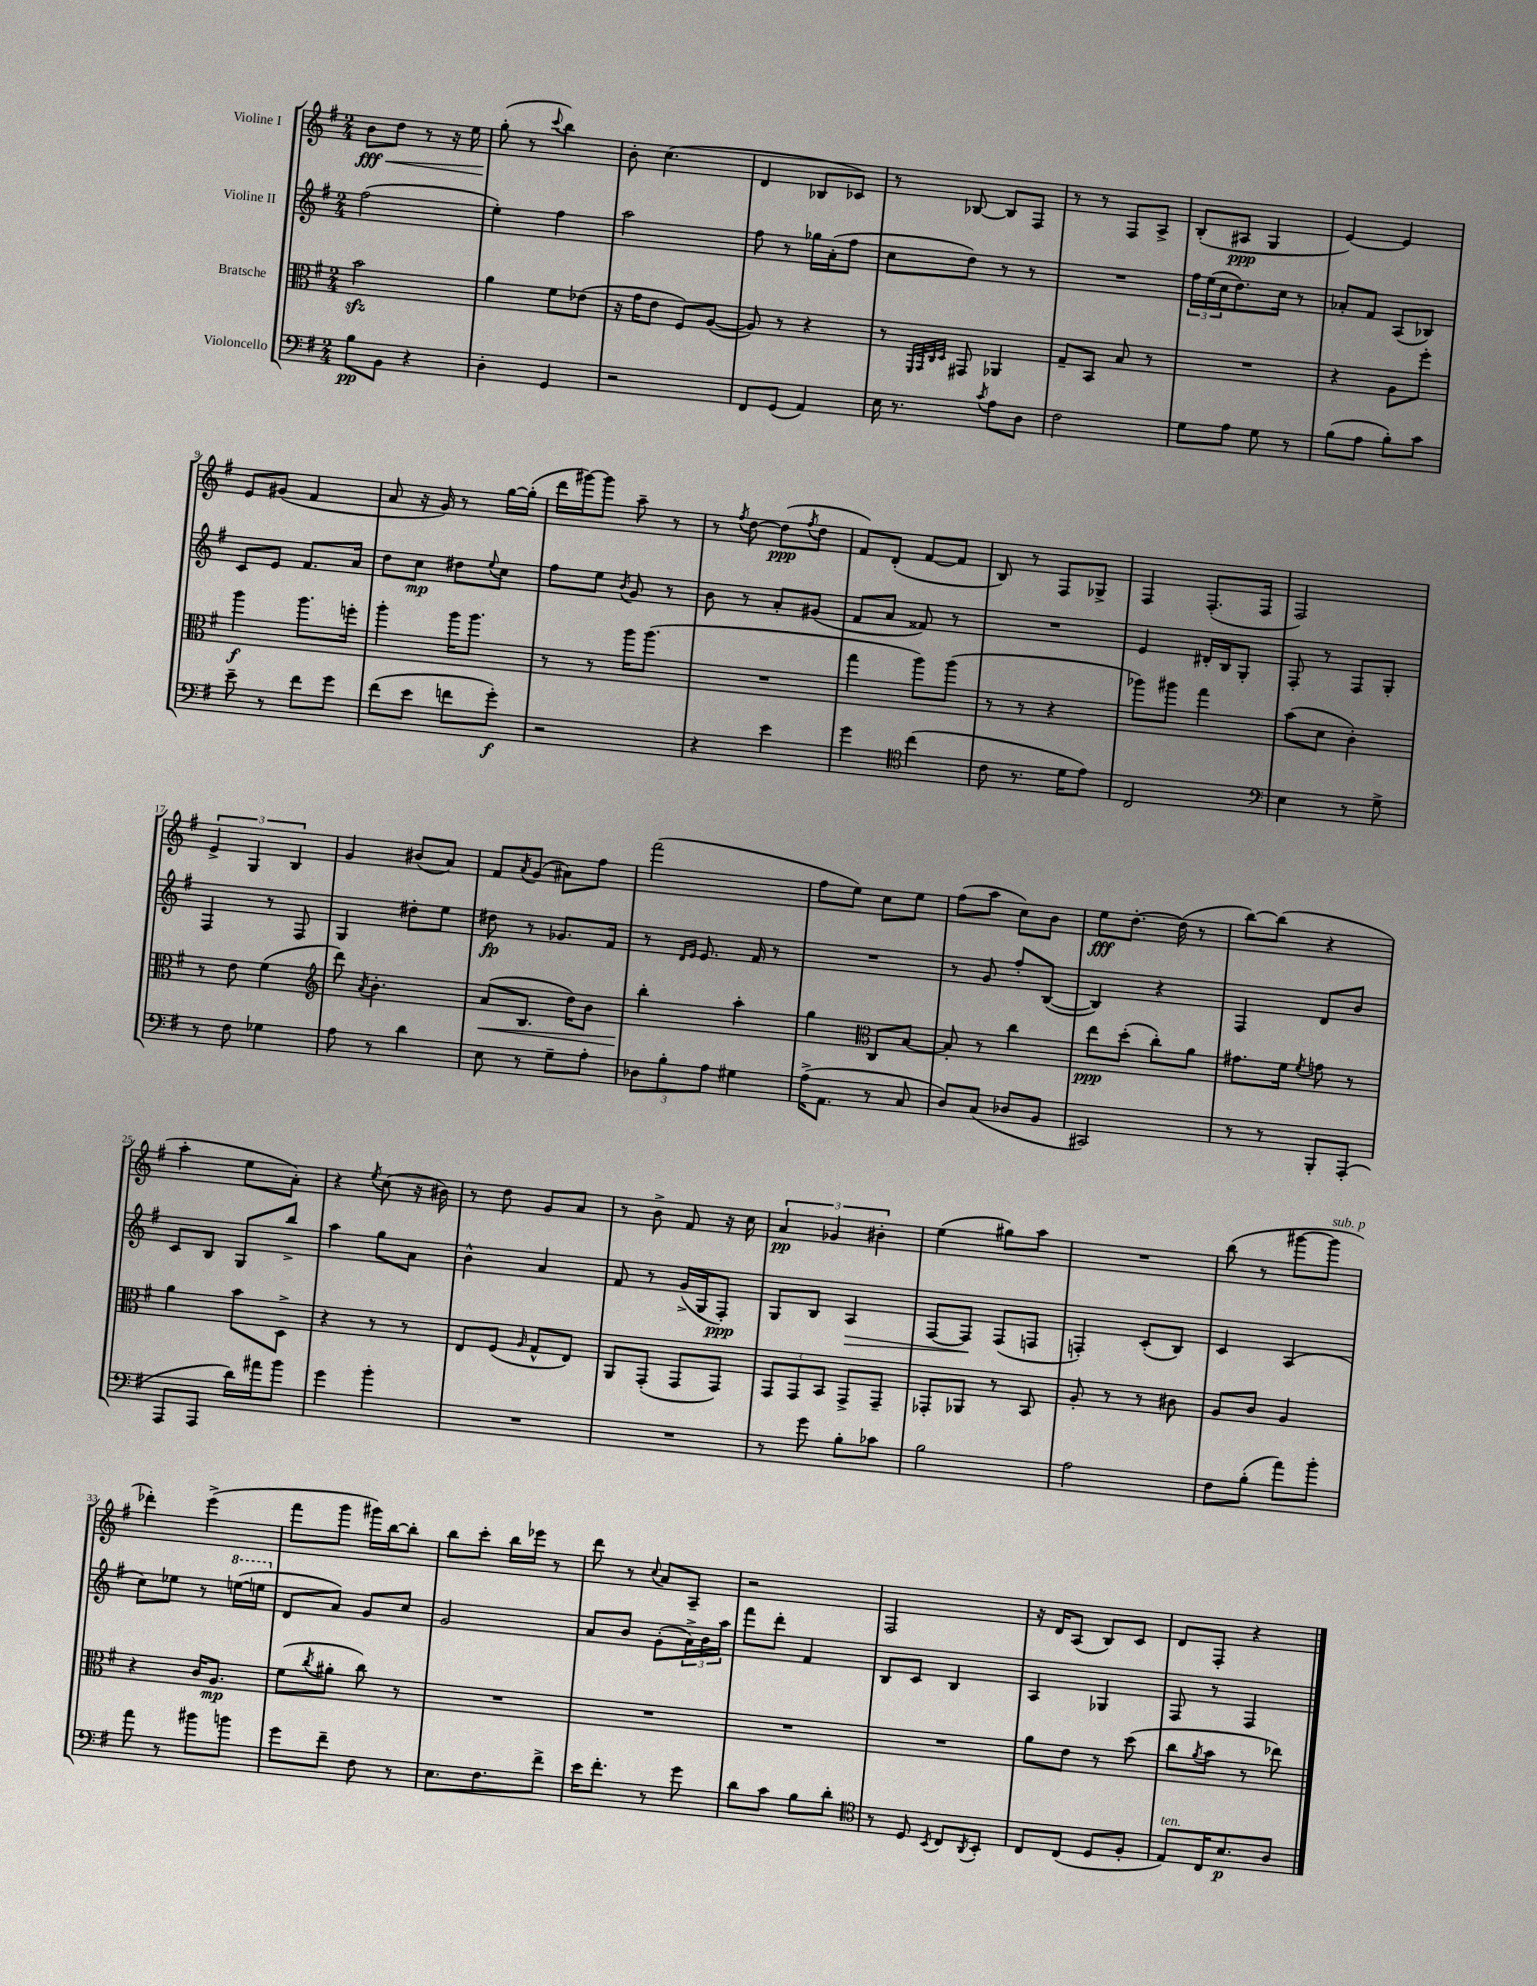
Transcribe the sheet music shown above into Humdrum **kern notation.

**kern	**kern	**kern	**kern
*staff4	*staff3	*staff2	*staff1
*clefF4	*clefC3	*clefG2	*clefG2
*k[f#]	*k[f#]	*k[f#]	*k[f#]
*M2/4	*M2/4	*M2/4	*M2/4
8B	2b	(2ff#	8b
8BB	.	.	8dd
4r	.	.	8r
.	.	.	16r
.	.	.	16ee
=	=	=	=
4D'	4a	4ee')	(8gg'
.	.	.	8r
.	.	.	8qqccc
4GG	8f#	4ff#	4bb)
.	(8e-	.	.
=	=	=	=
2r	16r	2aa	8b'
.	16g	.	.
.	8e	.	(4.cc
.	8F#)	.	.
.	([8A	.	.
=	=	=	=
8FF#	8A])	8ff#	4d
(8GG	8r	8r	.
4AA)	4r	16gg-	8B-
.	.	(16a'	.
.	.	8ff#	8c-)
=	=	=	=
16E	8r	8cc	8r
8.r	.	.	.
.	32qqFF#	.	.
.	32qqGG	.	.
.	32qqC	.	.
.	32qqD	.	.
.	8GG#	8dd)	[8B-
8qc	.	.	.
8A	4AA-	8r	8B-]
8D	.	8r	8F#
=	=	=	=
2F#	8G~	2r	8r
.	8BB	.	8r
.	8B	.	8F#
.	8r	.	8A^
=	=	=	=
8G	2r	24ff#	(8B'
.	.	(24ee	.
.	.	24cc	.
8A	.	8.dd)	8A#
8G	.	.	4G
.	.	16cc	.
8r	.	8r	.
=	=	=	=
(8B	4r	8a-'	[4e)
8A	.	8f#	.
8B')	8A	(8A	4e]
8c	8ff#'	8B-)	.
=	=	=	=
8e~	4aa	8c	8e
8r	.	8e	(8g#
8f#	8.aa	8.f#	4f#
8g	.	.	.
.	16ff'	16a	.
=	=	=	=
(8f#	4aa'	8dd	8a
8e	.	8cc	16r
.	.	.	16g)
8f	16aa	8dd#	8r
.	8.aa	.	.
.	.	8qqee	.
8g')	.	8cc	[16gg
.	.	.	(16gg']
=	=	=	=
2r	8r	8ff#	16ddd
.	.	.	[16ggg#)
.	8r	8ee	8ggg#]
.	.	8qb	.
.	16aa	8g	8aa~
.	(8.aa	.	.
.	.	8r	8r
=	=	=	=
4r	2r	8b	8r
.	.	.	8qff#
.	.	8r	[8dd
4e	.	8a'	(8dd]
.	.	.	8qff#
.	.	(8g#	8dd
=	=	=	=
4g	4gg	8f#	8f#)
.	.	8a	(8d'
*clefC4	*	*	*
(4cc	8aa)	8f##)	[8f#
.	(8aa	8r	8f#]
=	=	=	=
8c	8r	2r	8B)
8.r	8r	.	8r
.	4r	.	8F#
16d	.	.	.
8e)	.	.	8G-^
=	=	=	=
2C	8aa-)	4e	4F#
.	8aa#	.	.
.	4gg	16d#'	(8.F#'
.	.	16B	.
.	.	8G'	.
.	.	.	16F#
=	=	=	=
*clefF4	*	*	*
4E	(8b	8F#'	2F#)
.	8d	8r	.
8r	4c')	8F#	.
8G^	.	8G'	.
=	=	=	=
8r	8r	4F#	6e^
8F#	8e	.	.
.	.	.	6G
4G-	(4f#	8r	.
.	.	.	6B
.	.	8F#	.
=	=	=	=
*	*clefG2	*	*
8A	8ddd)	4G	4g
.	8qa	.	.
8r	4.b'	.	.
4d	.	8dd#'	(8b#
.	.	8ee	8a)
=	=	=	=
8E	(8a	8dd#	8f#
.	.	.	8qa
8r	8.B	8r	(8g
8G~	.	8.g-	8a#)
.	16dd)	.	.
8A'	8b	.	8ff#
.	.	16f#	.
=	=	=	=
12D-	4bb'	8r	(2fff#
12B'	.	.	.
.	.	16qqd	.
.	.	16qqe	.
.	.	8.e	.
12A	.	.	.
4G#	4aa'	.	.
.	.	16f#	.
.	.	8r	.
=	=	=	=
(16A^	4gg	2r	8ff#
8.AA	.	.	.
.	.	.	8ee)
*	*clefC3	*	*
8r	8C	.	8cc
8C	[8B	.	8ee
=	=	=	=
8D)	8B']	8r	(8ff#
(8C	8r	8g	8aa
8D-	4cc	8ff#'	8cc)
8BB	.	([8B	8b
=	=	=	=
2CC#)	8ee	4B])	8ee
.	(8dd'	.	[8.dd'
.	8cc')	4r	.
.	.	.	(16dd]
.	8a	.	8r
=	=	=	=
8r	8.g#	4F#	[8bb)
8r	.	.	(8bb]
.	16f#	.	.
.	8qf#	.	.
8BBB'	8g	8d	4r
(8AAA'	8r	8b	.
=	=	=	=
8AAA	4a	8c	4aa'
8AAA	.	8B	.
16d)	8b	8G	8ee
16a#	.	.	.
8b	8D^	8bb^	8a')
=	=	=	=
4g	4r	4aa	4r
.	.	.	8qee
4b'	8r	8gg	(8cc
.	8r	8a	16r
.	.	.	16b#)
=	=	=	=
2r	8E	4b^^	8r
.	(8F#	.	8dd
.	16qqA	.	.
.	8G^^	4a	8g
.	8E)	.	8a
=	=	=	=
2r	8AA	8f#	8r
.	(8GG'	8r	8b^
.	8GG	(16g^	8f#
.	.	16G	.
.	8GG)	8F#')	16r
.	.	.	16cc
=	=	=	=
8r	12GG	8G	6a
.	12GG	.	.
8g	.	8B	.
.	12BB	.	6g-
8B'	8GG^	4A	.
.	.	.	6b#'
8c-	8GG~	.	.
=	=	=	=
2B	8GG-'	[8F#	(4ee
.	8AA-	8F#]	.
.	8r	(8F#	8gg#)
.	8BB	8F	8aa
=	=	=	=
2A	8A'	4F')	2r
.	8r	.	.
.	8r	(8c'	.
.	8c#	8B)	.
=	=	=	=
8F#	8A	4c	(8bb
(8B'	8c	.	8r
8a)	4A	(4A	[8ggg#
8b'	.	.	8ggg#]
=	=	=	=
8a	4r	8cc)	4ddd-')
8r	.	8ee-	.
8b#	16c	8r	(4eee^
.	8.A	.	.
8b	.	([16eee	.
.	.	16eee]	.
=	=	=	=
8g	(8f#	8d	8fff#
.	8qcc	.	.
8f#~	8a#'	8a)	8ggg
8F#	8cc)	8g	16ggg#)
.	.	.	[16bb
8r	8r	8cc	8bb']
=	=	=	=
8.E	2r	2g	8bb
.	.	.	8ccc'
8.F#	.	.	.
.	.	.	16bb
.	.	.	16eee-
8f#^	.	.	8r
=	=	=	=
16e	2r	8a	8ddd
8.f#'	.	.	.
.	.	8b	8r
.	.	.	8qqcc
8r	.	(8g'	8a
8g	.	24a^)	8A~
.	.	24b	.
.	.	24aa	.
=	=	=	=
8d	2r	8fff#	2r
8c	.	8ddd'	.
8B	.	4f#	.
8d'	.	.	.
=	=	=	=
*clefC4	*	*	*
8r	2r	8B	2F#
8D	.	8c	.
8qBB	.	.	.
8C	.	4B	.
8qAA	.	.	.
8BB'	.	.	.
=	=	=	=
8C	8a	4A	16r
.	.	.	16d
(8C	8e	.	(8A
8D	8r	4G-	8B)
8F#'	(8dd	.	8c
=	=	=	=
8E)	8cc	8F#	8d
.	8qa	.	.
16C	8b	8r	8F#'
8.B	.	.	.
.	8r	4F#	4r
8A	8ee-)	.	.
==	==	==	==
*-	*-	*-	*-
